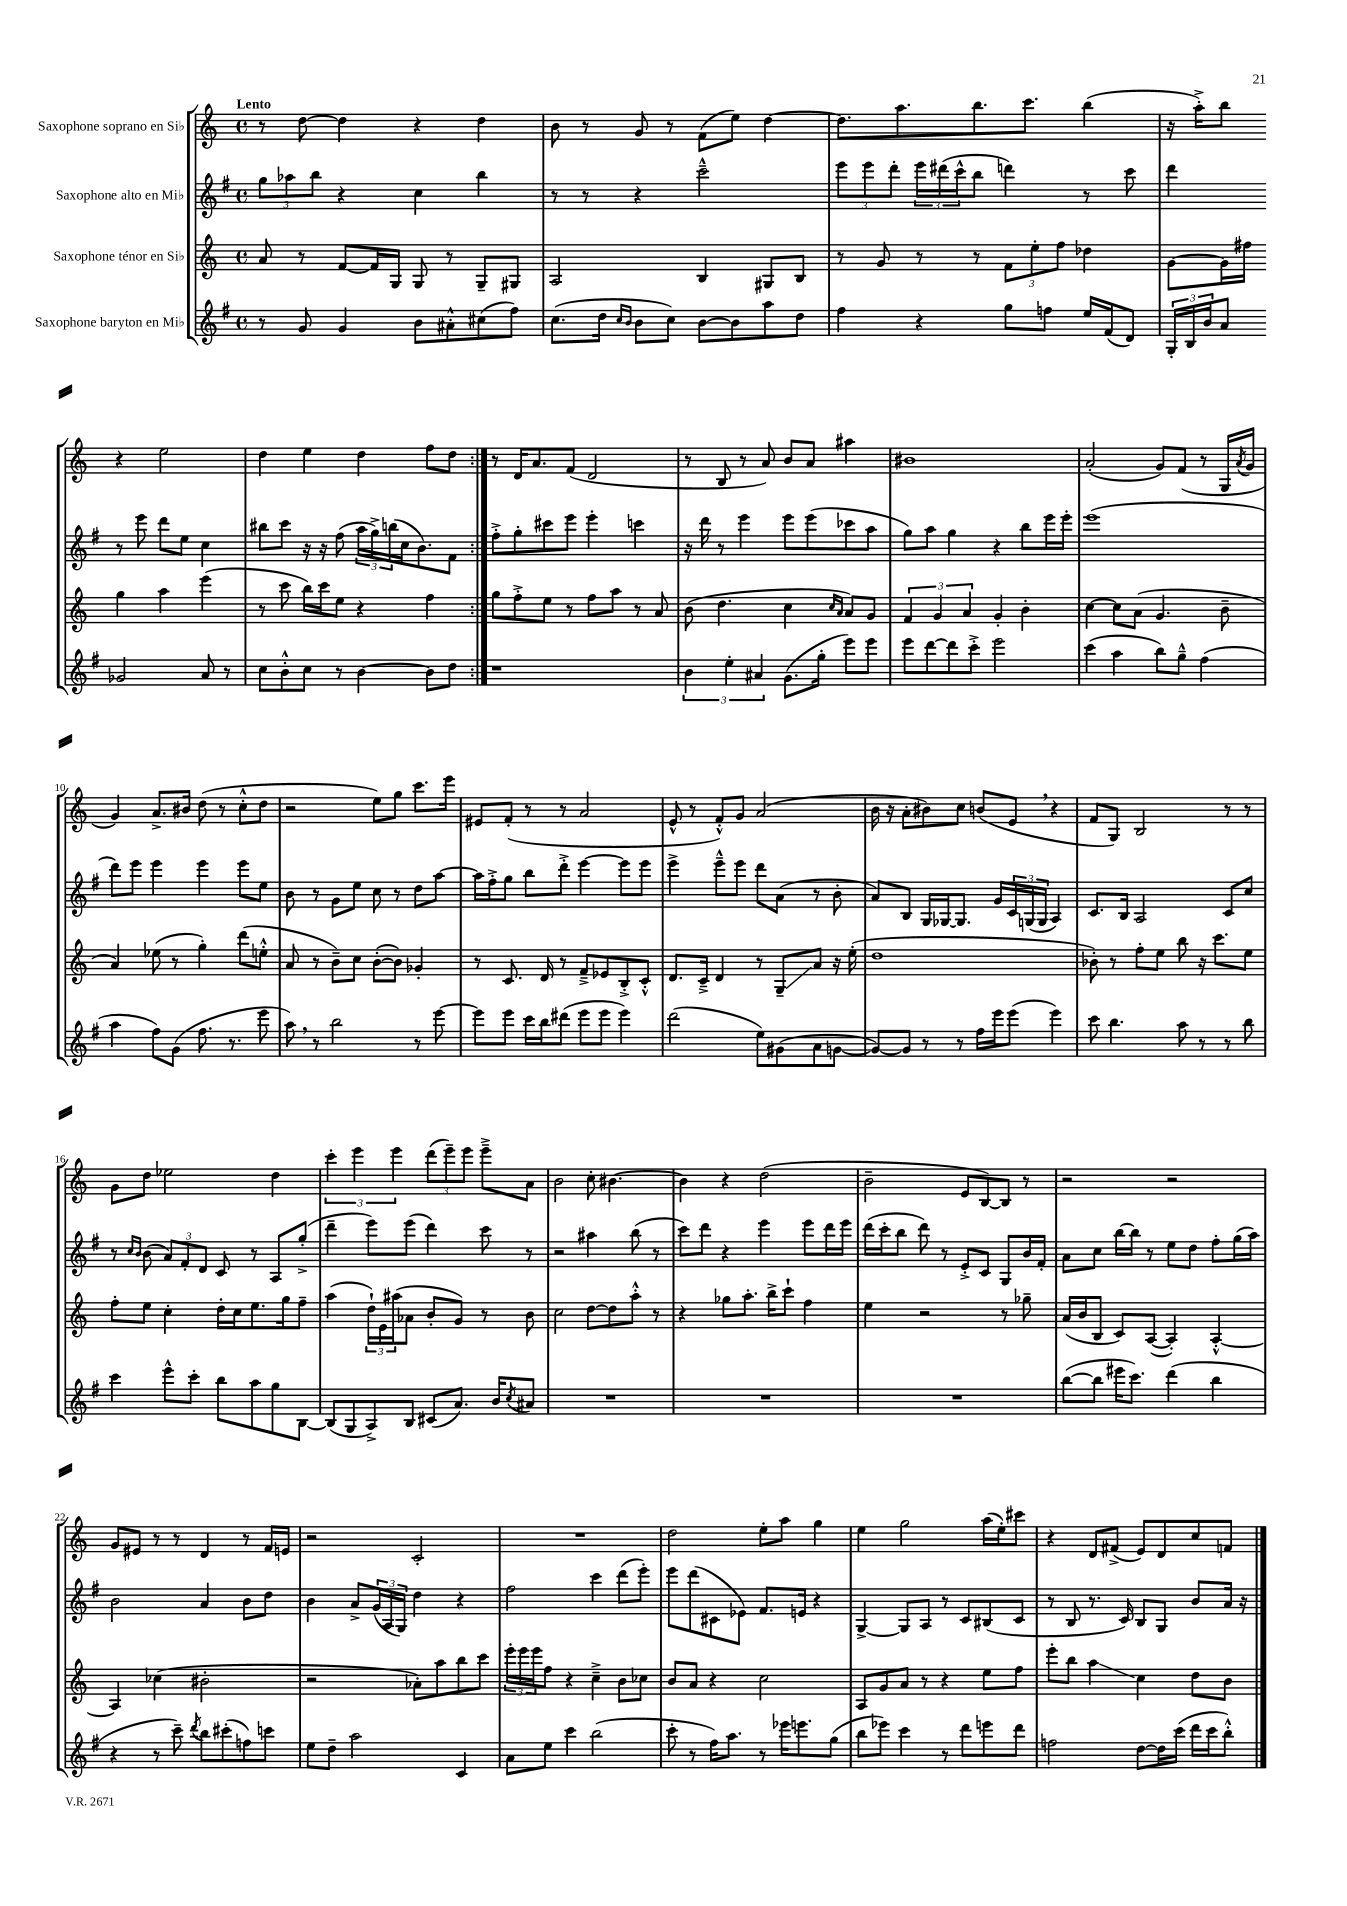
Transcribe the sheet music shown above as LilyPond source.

<<
\new StaffGroup <<
\new Staff = "s0" \with { instrumentName = "Saxophone soprano en Sib" } {
    \clef treble \key c \major \defaultTimeSignature \time 4/4 \tempo "Lento"
    \repeat volta 2 { r8 d''8~ d''4 r4 d''4 |
    b'8 r8 g'8 r8 f'8( e''8) d''4~ |
    d''8. a''8. b''8. c'''8. b''4( |
    r16 a''16-.->) b''8 r4 e''2 |
    d''4 e''4 d''4 f''8 d''8 | }
    r8 d'16 a'8. f'8( d'2 |
    r8 b8 r8 a'8) b'8 a'8 ais''4 |
    bis'1 |
    a'2-.( g'8) f'8( r8 g16 \acciaccatura { a'8 } g'16 |
    g'4) a'8.-> bis'16 d''8( r8 c''8-.-^ d''8 |
    r2 e''8) g''8 c'''8. e'''16 |
    eis'8 f'8-.( r8 r8 a'2 |
    e'8-^ r8 f'8-.-^) g'8 a'2( |
    b'16 r16 a'8-. bis'8) c''8 b'8( e'8 \breathe r4 |
    f'8 g8) b2 r8 r8 |
    g'8 d''8 ees''2 d''4 |
    \tuplet 3/2 { c'''4-. e'''4 e'''4 } \tuplet 3/2 { d'''8( e'''8--) e'''8 } e'''8---> a'8 |
    b'2 c''8-. bis'4.~ |
    bis'4 r4 d''2( |
    b'2-- e'8 b8~) b8 r8 |
    r2 r2 |
    g'8 eis'8 r8 r8 d'4 r8 f'16 e'16 |
    r2 c'2-. |
    R1 |
    d''2 e''8-. a''8 g''4 |
    e''4 g''2 a''16( e''16-.) cis'''8 |
    r4 d'8 fis'8->( e'8) d'8 c''8 f'8 \bar "|." |
}
\new Staff = "s1" \with { instrumentName = "Saxophone alto en Mib" } {
    \clef treble \key g \major \defaultTimeSignature \time 4/4
    \repeat volta 2 { \tuplet 3/2 { g''8 aes''8 b''8 } r4 c''4 b''4 |
    r8 r8 r4 c'''2---^ |
    \tuplet 3/2 { e'''8 e'''8 d'''8-. } \tuplet 3/2 { e'''16 dis'''16( c'''16-^ } b''8 d'''4) r8 c'''8 |
    d'''4 r8 e'''8 d'''8 e''8 c''4 |
    bis''8 c'''8 r16 r16 fis''8( \tuplet 3/2 { a''16 g''16->) b''16( } c''16 b'8.) fis'8 | }
    fis''8-.-> g''8-. cis'''8 e'''8 e'''4-. c'''4 |
    r16 d'''16 r8 e'''4 e'''8 e'''8( ces'''8 a''8 |
    g''8) a''8 g''4 r4 b''8 e'''16 e'''16-. |
    e'''1( |
    d'''8) e'''8 e'''4 e'''4 e'''8 e''8 |
    b'8 r8 g'8 e''8 c''8 r8 d''8 a''8~ |
    a''16 fis''16-.-> g''8 b''8 d'''8-.-> e'''4~ e'''8 e'''8 |
    e'''4-> e'''8---^ e'''8 d'''8 a'8( r8 b'8-. |
    a'8) b8 g16 ges16~ ges8. g'16 \tuplet 3/2 { c'16 g16( g16 } a4) |
    c'8. b16 a2 c'8 c''8 |
    r8 \grace { c''16 b'16 } b'8( \tuplet 3/2 { a'8) fis'8-. d'8 } c'8 r8 a8 g''8-.->( |
    d'''4-- e'''8) e'''8( d'''4) c'''8 r8 |
    r2 ais''4 b''8( r8 |
    c'''8) d'''8 r4 e'''4 e'''8 d'''16 e'''16 |
    d'''16( c'''16-. b''8 d'''8) r8 e'8-.-> c'8 g8 b'16 fis'16-. |
    a'8 c''8 b''16~ b''16 r8 e''8 d''8 fis''8-. g''16( a''16) |
    b'2 a'4 b'8 d''8 |
    b'4 a'8-> \tuplet 3/2 { g'16( a16 g16) } d''4 r4 |
    fis''2 c'''4 d'''8( e'''8-.) |
    e'''8 d'''8( cis'8 ees'8) fis'8. e'16 r4 |
    g4~-> g8 a8 r8 c'8 bis8( c'8 |
    r8 b8 r8. c'16) b8 g8 b'8 a'16 r16 \bar "|." |
}
\new Staff = "s2" \with { instrumentName = "Saxophone ténor en Sib" } {
    \clef treble \key c \major \defaultTimeSignature \time 4/4
    \repeat volta 2 { a'8 r8 f'8~ f'16 g16 g8 r8 g8-- gis8 |
    a2 b4 gis8 b8 |
    r8 g'8 r8 r8 \tuplet 3/2 { f'8 e''8-. f''8 } des''4 |
    g'8~ g'16 fis''16 g''4 a''4 e'''4( |
    r8 c'''8 b''16) c'''16 e''8 r4 f''4 | }
    g''8 f''8-.-> e''8 r8 f''8 a''8 r8 a'8 |
    b'8( d''4. c''4 \grace { c''16 a'16 } a'8) g'8 |
    \tuplet 3/2 { f'4 g'4 a'4 } g'4-. b'4-. |
    c''4~ c''8 a'8( g'4. b'8-- |
    a'4) ees''8( r8 g''4-.) d'''8( e''8-.-^ |
    a'8 r8 b'8--) c''8 b'8~-.( b'8) ges'4-. |
    r8 c'8. d'16 r8 f'8---> ees'8 b8-.-> c'8-.-^ |
    d'8. c'16---> d'4 r8 g8--\glissando a'8 r16 e''16-.( |
    d''1 |
    bes'8-.) r8 f''8-. e''8 b''8 r16 c'''8. e''8 |
    f''8-. e''8 c''4-. d''16-. c''16 e''8. g''16 f''8-- |
    a''4( \tuplet 3/2 { d''16-!) e'16 ais''16( } aes'8 b'8-. g'8) r8 b'8 |
    c''2 d''8~ d''8 a''8-.-^ r8 |
    r4 ges''8 a''8.-. b''16-> c'''8-! f''4 |
    e''4 r2 r8 ges''8-- |
    a'16( b'16 b8 c'8) a8~( a4-.) a4~-.-^ |
    a4 ces''4( bis'2-. |
    r2 aes'8-.) a''8 b''8 c'''8 |
    \tuplet 3/2 { e'''16-. e'''16 e'''16 } f''8 r4 c''4---> b'8 ces''8 |
    b'8 a'8 r4 c''2 |
    a8 g'8 a'8 r8 r4 e''8 f''8 |
    e'''8-. b''8 a''4\glissando c''4 d''8 b'8 \bar "|." |
}
\new Staff = "s3" \with { instrumentName = "Saxophone baryton en Mib" } {
    \clef treble \key g \major \defaultTimeSignature \time 4/4
    \repeat volta 2 { r8 g'8 g'4 b'8 ais'8-.-^ cis''8( fis''8) |
    c''8.( d''16 \grace { c''16 b'16 } b'8 c''8) b'8~ b'8 a''8 d''8 |
    fis''4 r4 g''8 f''8 e''16 fis'16( d'8) |
    \tuplet 3/2 { g16-. b16 b'16 } a'8 ges'2 a'8 r8 |
    c''8 b'8-.-^ c''8 r8 b'4~ b'8 d''8 | }
    r1 |
    \tuplet 3/2 { b'4 e''4-. ais'4 } g'8.( g''16-. e'''8) e'''8 |
    e'''8 d'''8~ d'''8 c'''8-.-> e'''2 |
    c'''4( a''4 b''8) g''8---^ fis''4( |
    a''4 fis''8) g'8( fis''8. r8. e'''8 |
    a''8) \breathe r8 b''2 r8 e'''8~ |
    e'''8 e'''8 c'''16 b''16 dis'''8( e'''8 e'''8 e'''4) |
    d'''2( e''8) gis'8( a'8 g'8~ |
    g'8~) g'8 r8 r8 fis''16 e'''16 e'''8( e'''4) |
    c'''8 b''4. a''8 r8 r8 b''8 |
    c'''4 e'''8-^ c'''8-. b''8 a''8 g''8 b8~ |
    b8( g8 a8->) b8 cis'8( a'8.) b'16 \acciaccatura { c''8 } ais'8 |
    R1 |
    R1 |
    R1 |
    b''8~( b''8 eis'''16 c'''8.) d'''4( b''4 |
    r4 r8 c'''8--) \acciaccatura { d'''8 } b''8 cis'''8-.( f''8) c'''8 |
    e''8 d''8-- a''2 c'4 |
    a'8 e''8 c'''4 b''2( |
    c'''8-. r8 fis''16) a''8. r8 ees'''16 e'''8. g''8( |
    b''8 ees'''8) c'''4 r8 d'''8 e'''8 d'''8 |
    f''2 d''8~ d''16 c'''16( d'''16 c'''16 b''8-.-^) \bar "|." |
}
>>
>>
